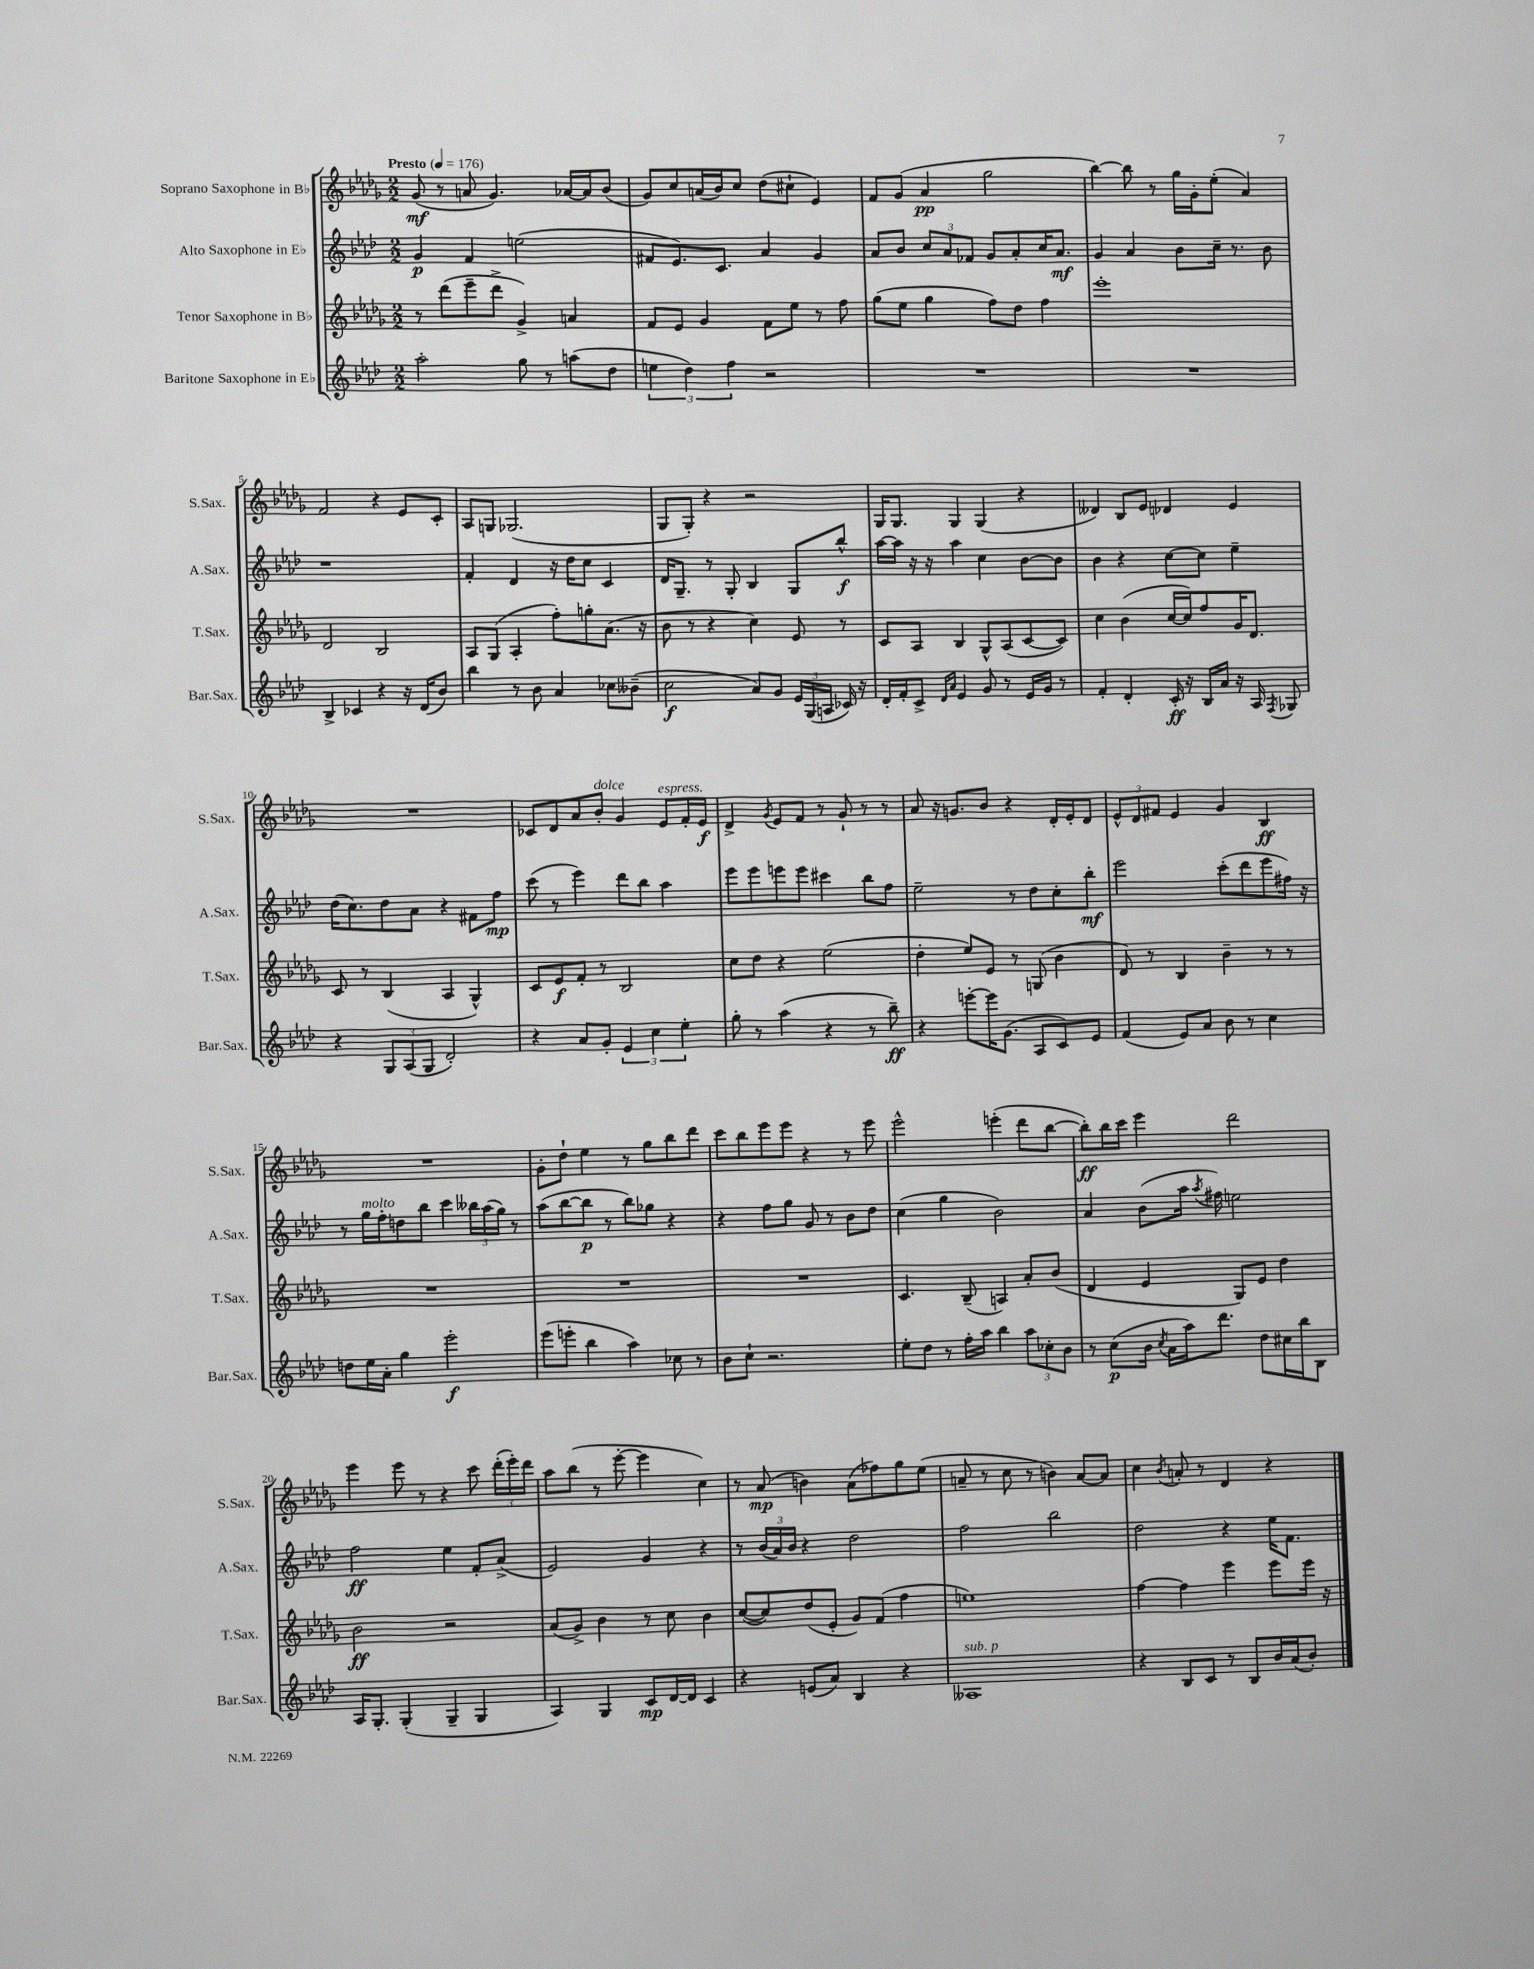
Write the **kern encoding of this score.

**kern	**dynam	**kern	**dynam	**kern	**dynam	**kern	**dynam
*part4	*part4	*part3	*part3	*part2	*part2	*part1	*part1
*staff4	*staff4	*staff3	*staff3	*staff2	*staff2	*staff1	*staff1
*I"Baritone Saxophone in E♭	*	*I"Tenor Saxophone in B♭	*	*I"Alto Saxophone in E♭	*	*I"Soprano Saxophone in B♭	*
*I'Bar.Sax.	*	*I'T.Sax.	*	*I'A.Sax.	*	*I'S.Sax.	*
*clefG2	*	*clefG2	*	*clefG2	*	*clefG2	*
*k[b-e-a-d-]	*	*k[b-e-a-d-g-]	*	*k[b-e-a-d-]	*	*k[b-e-a-d-g-]	*
*M2/2	*	*M2/2	*	*M2/2	*	*M2/2	*
*MM176	*	*MM176	*	*MM176	*	*MM176	*
=1	=1	=1	=1	=1	=1	=1	=1
!	!	!	!	!	!	!LO:TX:a:B:t=Presto	!
2aa-'\	.	8r	.	4g/	p	(8g-/	mf
.	.	(8ddd-\L	.	.	.	8r	.
.	.	8eee-~\	.	4f/	.	8an/	.
.	.	8ddd-^\J	.	.	.	4.g-/)	.
8gg\	.	4g-^/)	.	(2een\	.	.	.
8r	.	.	.	.	.	.	.
(8aan\L	.	4an/	.	.	.	[16a-X/LL	.
.	.	.	.	.	.	16a-/J]	.
8dd-\J	.	.	.	.	.	(8b-/J	.
=2	=2	=2	=2	=2	=2	=2	=2
6een\	.	8f/L	.	8f#X/L	.	8g-/L)	.
.	.	8e-/J	.	8.e-/)	.	8cc/	.
6dd-\)	.	.	.	.	.	.	.
.	.	4g-/	.	.	.	(16an/L	.
.	.	.	.	8.c/J	.	16b-/J)	.
6ff\	.	.	.	.	.	.	.
.	.	.	.	.	.	8cc/J	.
2r	.	8f\L	.	4a-/	.	(8dd-\L	.
.	.	8ee-\J	.	.	.	8cc#X`\J	.
.	.	8r	.	4g/	.	4e-/)	.
.	.	8ff\	.	.	.	.	.
=3	=3	=3	=3	=3	=3	=3	=3
1r	.	(8gg-\L	.	8a-/L	.	8f/L	.
.	.	8ee-\J	.	8b-/J	.	(8g-/J	.
.	.	4gg-\	.	12cc/L	.	4a-/	pp
.	.	.	.	12a-/	.	.	.
.	.	.	.	12f-X/J	.	.	.
.	.	8ff\L)	.	8g/L	.	2gg-\	.
.	.	8dd-\J	.	8a-'/	.	.	.
.	.	4ff\	.	16cc/K	.	.	.
.	.	.	.	8.a-/J	mf	.	.
=4	=4	=4	=4	=4	=4	=4	=4
1r	.	1eee-'	.	4g/	.	[4bb-\)	.
.	.	.	.	4a-/	.	8bb-\]	.
.	.	.	.	.	.	8r	.
.	.	.	.	8b-\L	.	16gg-\LL	.
.	.	.	.	.	.	16g-'\J	.
.	.	.	.	16cc~\Jk	.	(8ee-'\J	.
.	.	.	.	8.r	.	.	.
.	.	.	.	.	.	4a-/)	.
.	.	.	.	8b-\	.	.	.
!!LO:LB:g=z
=5	=5	=5	=5	=5	=5	=5	=5
4B-^/	.	2d-/	.	1r	.	2f/	.
4c-X/	.	.	.	.	.	.	.
4r	.	2B-/	.	.	.	4r	.
16r	.	.	.	.	.	8e-/L	.
(16d-/KL	.	.	.	.	.	.	.
8b-/J)	.	.	.	.	.	8c'/J	.
=6	=6	=6	=6	=6	=6	=6	=6
4bb-\	.	8A-/L	.	4f'/	.	8A-/L	.
.	.	(8G-/J	.	.	.	8Gn/J	.
8r	.	4A-'/	.	4d-/	.	(2.G-X/	.
8b-\	.	.	.	.	.	.	.
4a-/	.	8ff'\L)	.	16r	.	.	.
.	.	.	.	16dd-\KL	.	.	.
.	.	8ggn'\	.	8cc\J	.	.	.
8cc-X\L	.	(8.a-\J	.	4c/	.	.	.
(8b--X~\J	.	.	.	.	.	.	.
.	.	16r	.	.	.	.	.
=7	=7	=7	=7	=7	=7	=7	=7
2cc\	f	8b-\	.	16d-/KL	.	8G-/L	.
.	.	.	.	8.G~/J	.	.	.
.	.	8r	.	.	.	8G-'/J)	.
.	.	4r	.	8r	.	4r	.
.	.	.	.	8G'/	.	.	.
8a-/L)	.	4cc\)	.	4B-/	.	2r	.
8g/J	.	.	.	.	.	.	.
24e-/LL	.	8e-/	.	8G/L	.	.	.
(24G/	.	.	.	.	.	.	.
24An/JJ	.	.	.	.	.	.	.
16c-X/)	.	8r	.	8bb-^^/J	f	.	.
16r	.	.	.	.	.	.	.
=8	=8	=8	=8	=8	=8	=8	=8
16d-'/LL	.	8c/L	.	[16aa-\LL	.	16G-/KL	.
16f'/J	.	.	.	16aa-\JJ]	.	8.G-/J	.
8c^/J	.	8A-/J	.	16r	.	.	.
.	.	.	.	16r	.	.	.
16qqd-/LL	.	.	.	.	.	.	.
16qqa-/JJ	.	.	.	.	.	.	.
4e-/	.	4B-/	.	4aa-\	.	4G-/	.
8g/	.	8G-^^/L	.	4cc\	.	(4G-/	.
8r	.	(8A-/	.	.	.	.	.
16e-/LL	.	[8c/	.	[8b-\L	.	4r	.
16g/JJ	.	.	.	.	.	.	.
8r	.	8c/J])	.	8b-\J]	.	.	.
=9	=9	=9	=9	=9	=9	=9	=9
4f'/	.	4cc\	.	4b-\	.	4d--X/)	.
4d-'/	.	(4b-\	.	4r	.	8B-/L	.
.	.	.	.	.	.	8e-/J	.
16c'/	ff	[16cc/LL	.	[8cc\L	.	4d-X/	.
16r	.	16cc/J])	.	.	.	.	.
16B-/LL	.	8ff/	.	8cc\J]	.	.	.
16a-/JJ	.	.	.	.	.	.	.
16r	.	16g-/K	.	4ee-~\	.	4e-/	.
16A-/	.	8.d-/J	.	.	.	.	.
8qF/	.	.	.	.	.	.	.
8G-X/	.	.	.	.	.	.	.
!!LO:LB:g=z
=10	=10	=10	=10	=10	=10	=10	=10
4r	.	8c/	.	(16dd-\KL	.	1r	.
.	.	.	.	8.cc\)	.	.	.
.	.	8r	.	.	.	.	.
12G/L	.	(4B-/	.	8dd-\	.	.	.
(12A-/	.	.	.	.	.	.	.
.	.	.	.	8a-\J	.	.	.
12G/J	.	.	.	.	.	.	.
2d-'/)	.	4A-/	.	4r	.	.	.
.	.	4G-^^/)	.	8f#X\L	.	.	.
.	.	.	.	8ff\J	mp	.	.
=11	=11	=11	=11	=11	=11	=11	=11
4r	.	8c/L	.	(8ccc\	.	8c-X/L	.
.	.	8e-/	f	8r	.	8d-/	.
8a-/L	.	8f'/J	.	4eee-\)	.	8a-/	.
!	!	!	!	!	!	!LO:TX:a:i:t=dolce	!
8g'/J	.	8r	.	.	.	8b-'/J	.
6e-/	.	2B-/	.	8ddd-\L	.	4g-/	.
.	.	.	.	8bb-\J	.	.	.
6cc\	.	.	.	.	.	.	.
!	!	!	!	!	!	!LO:TX:a:i:t=espress.	!
.	.	.	.	4aa-\	.	8e-/L	.
6ee-'\	.	.	.	.	.	.	.
.	.	.	.	.	.	16f'/L	.
.	.	.	.	.	.	16e-/JJ	f
=12	=12	=12	=12	=12	=12	=12	=12
8gg'\	.	8cc\L	.	8eee-\L	.	4d-^/	.
8r	.	8dd-\J	.	8eee-\	.	.	.
.	.	.	.	.	.	8qg-/	.
(4aa-\	.	4r	.	8eeen\	.	8e-/L	.
.	.	.	.	8eee\J	.	8f/J	.
4r	.	(2ee-\	.	4ccc#X\	.	8r	.
.	.	.	.	.	.	8g-`/	.
8r	.	.	.	8bb-\L	.	8r	.
8bb-~\)	ff	.	.	8ff\J	.	8r	.
=13	=13	=13	=13	=13	=13	=13	=13
4r	.	4dd-'\	.	2ee-~\	.	8a-/	.
.	.	.	.	.	.	16r	.
.	.	.	.	.	.	8.gn/L	.
[8eeen'\L	.	8ee-/L)	.	.	.	.	.
16eee\K]	.	8e-/J	.	.	.	8b-/J	.
(8.g\J	.	.	.	.	.	.	.
.	.	8r	.	8r	.	4r	.
8A-/L	.	(8Gn/	.	8dd-\L	.	.	.
8c/)	.	4b-\	.	8cc'\	.	16d-'/LL	.
.	.	.	.	.	.	16e-'/J	.
8e-/J	.	.	.	8bb-'\J	mf	8d-/J	.
=14	=14	=14	=14	=14	=14	=14	=14
(4f/	.	8d-/)	.	2eee-\	.	12e-^^/L	.
.	.	.	.	.	.	12d-/	.
.	.	8r	.	.	.	.	.
.	.	.	.	.	.	12f#X/J	.
8e-/L)	.	4B-/	.	.	.	4e-/	.
8a-/J	.	.	.	.	.	.	.
8b-\	.	4b-~\	.	(8ccc'\L	.	4g-/	.
8r	.	.	.	8ddd-\	.	.	.
4cc\	.	8r	.	8eee-\	.	4B-/	ff
.	.	8r	.	16ff#X\Jk)	.	.	.
.	.	.	.	16r	.	.	.
!!LO:LB:g=z
=15	=15	=15	=15	=15	=15	=15	=15
8ddn\L	.	1r	.	8r	.	1r	.
!	!	!	!	!LO:TX:a:i:t=molto	!	!	!
16ee-\L	.	.	.	16gg\LL	.	.	.
16a-'\JJ	.	.	.	16ff'\J	.	.	.
4gg\	.	.	.	8ddn\	.	.	.
.	.	.	.	8bb-\J	.	.	.
2eee-'\	f	.	.	4ccc\	.	.	.
.	.	.	.	24bb--X\LL	.	.	.
.	.	.	.	(24aa-\	.	.	.
.	.	.	.	24gg\JJ)	.	.	.
.	.	.	.	8r	.	.	.
=16	=16	=16	=16	=16	=16	=16	=16
(8eee-\L	.	1r	.	(8aa-\L	.	8g-'\L	.
8eeen'\J	.	.	.	[8bb-\	.	8dd-`\J	.
4bb-\	.	.	.	8bb-\J]	p	4ee-\	.
.	.	.	.	8r	.	.	.
4aa-\)	.	.	.	8bb-\L)	.	8r	.
.	.	.	.	8gg-X\J	.	8gg-\L	.
8cc-X\	.	.	.	4r	.	8bb-\	.
8r	.	.	.	.	.	8ddd-\J	.
=17	=17	=17	=17	=17	=17	=17	=17
8b-\L	.	1r	.	4r	.	8ccc\L	.
8cc`\J	.	.	.	.	.	8bb-\	.
2.r	.	.	.	8ff\L	.	8eee-\	.
.	.	.	.	8gg\J	.	8eee-\J	.
.	.	.	.	8g/	.	4r	.
.	.	.	.	8r	.	.	.
.	.	.	.	8b-\L	.	8r	.
.	.	.	.	8dd-\J	.	8eee-\	.
=18	=18	=18	=18	=18	=18	=18	=18
8ee-'\L	.	4.c/	.	(4cc\	.	2eee-^^\	.
8dd-\J	.	.	.	.	.	.	.
8r	.	.	.	4gg\	.	.	.
16ff'\LL	.	(8B-~/	.	.	.	.	.
16aa-\JJ	.	.	.	.	.	.	.
4bb-\	.	4An/)	.	2b-\)	.	(4eeen'\	.
12aa-\L	.	8a-'/L	.	.	.	8ddd-\L	.
12cc-X'\	.	.	.	.	.	.	.
.	.	(8b-/J	.	.	.	[8bb-\J	.
12b-\J	.	.	.	.	.	.	.
=19	=19	=19	=19	=19	=19	=19	=19
8r	.	4d-/	.	4a-/	.	8bb-'\L])	ff
(8cc\L	p	.	.	.	.	16bb-\L	.
.	.	.	.	.	.	16ccc\JJ	.
16b-\Jk	.	4e-/	.	(8b-\L	.	4eee-\	.
8qcc/	.	.	.	.	.	.	.
16a-\LL	.	.	.	.	.	.	.
16aa-\J)	.	.	.	16aa-\Jk	.	.	.
.	.	.	.	8qaa-/	.	.	.
8.ddd-\J	.	.	.	16ff#X\)	.	.	.
.	.	8G-/L)	.	2een\	.	2ddd-\	.
8dd-\L	.	8e-/J	.	.	.	.	.
16cc#X\L	.	4dd-\	.	.	.	.	.
16bb-\J	.	.	.	.	.	.	.
8B-\J	.	.	.	.	.	.	.
!!LO:LB:g=z
=20	=20	=20	=20	=20	=20	=20	=20
16A-/KL	.	2b-\	ff	2ff\	ff	4eee-\	.
8.G'/J	.	.	.	.	.	.	.
(4G'/	.	.	.	.	.	8eee-\	.
.	.	.	.	.	.	8r	.
4G~/	.	2r	.	4ee-\	.	4r	.
4G/	.	.	.	8f'/L	.	8ccc\	.
.	.	.	.	(8a-^/J	.	(24ddd-'\LL	.
.	.	.	.	.	.	24eee-'\)	.
.	.	.	.	.	.	24ddd-\JJ	.
=21	=21	=21	=21	=21	=21	=21	=21
4A-/)	.	(8a-/L	.	2e-/)	.	8aa-\L	.
.	.	8g-^/J)	.	.	.	(8bb-\J	.
4G/	.	4b-\	.	.	.	8r	.
.	.	.	.	.	.	[8eee-'\	.
8c/L	mp	8r	.	4g/	.	4eee-\]	.
[16d-/L	.	8cc\	.	.	.	.	.
16d-/JJ]	.	.	.	.	.	.	.
4c/	.	4b-\	.	4r	.	4cc\)	.
=22	=22	=22	=22	=22	=22	=22	=22
4r	.	([8cc/L	.	8r	.	8r	.
.	.	8cc/])	.	(24b-/LL	.	(8a-/	mp
.	.	.	.	24a-/)	.	.	.
.	.	.	.	24b-/JJ	.	.	.
(8en/L	.	(8dd-/	.	4r	.	4bn\)	.
8a-/J)	.	8e-'/J	.	.	.	.	.
4B-/	.	8g-/L)	.	2dd-\	.	(8a-\L	.
.	.	(8f/J	.	.	.	8ff-X\)	.
4r	.	4ff\	.	.	.	8gg-\	.
.	.	.	.	.	.	(8ee-\J	.
=23	=23	=23	=23	=23	=23	=23	=23
!LO:TX:a:i:t=sub. p	!	!	!	!	!	!	!
1A--X	.	1een)	.	2ff\	.	8an~/	.
.	.	.	.	.	.	8r	.
.	.	.	.	.	.	8cc\	.
.	.	.	.	.	.	8r	.
.	.	.	.	2bb-\	.	4bn\)	.
.	.	.	.	.	.	[8a/L	.
.	.	.	.	.	.	8a/J]	.
=24	=24	=24	=24	=24	=24	=24	=24
4r	.	[4ff\	.	2dd-\	.	4cc\	.
.	.	.	.	.	.	8qb-/	.
8B-/L	.	4ff\]	.	.	.	8an'/	.
8c/J	.	.	.	.	.	8r	.
8r	.	4eee-\	.	4r	.	4d-/	.
8B-/L	.	.	.	.	.	.	.
16b-/L	.	8eee-\L	.	16ee-\KL	.	4r	.
(16a-/J	.	.	.	8.f\J	.	.	.
8b-'/J)	.	16eee-\Jk	.	.	.	.	.
.	.	16r	.	.	.	.	.
==	==	==	==	==	==	==	==
*-	*-	*-	*-	*-	*-	*-	*-
